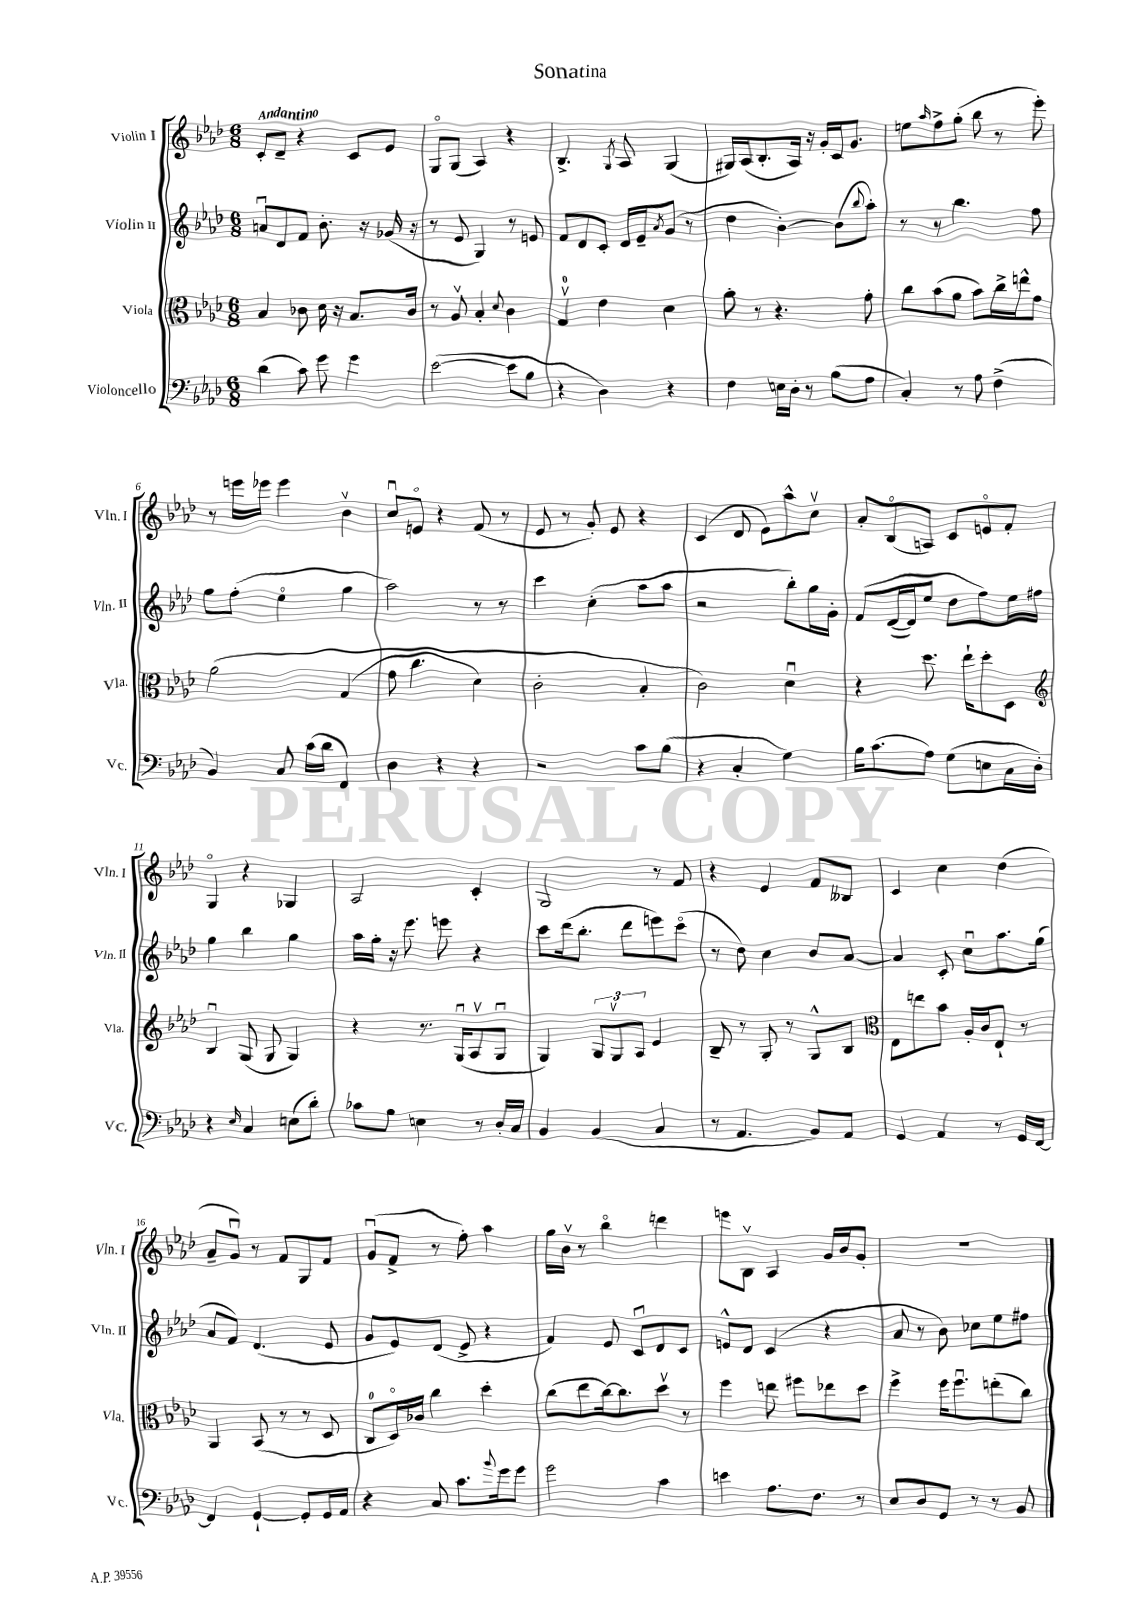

**kern	**kern	**kern	**kern
*staff4	*staff3	*staff2	*staff1
*clefF4	*clefC3	*clefG2	*clefG2
*k[b-e-a-d-]	*k[b-e-a-d-]	*k[b-e-a-d-]	*k[b-e-a-d-]
*M6/8	*M6/8	*M6/8	*M6/8
(4d-	4B-	8au	8c'
.	.	8d-	8d-~
8c)	8c-	8f	4r
8g	16d-	8.b-'	.
.	16r	.	.
4g	8.B-	.	8c
.	.	16r	.
.	.	(16g-	8e-
.	16c-	16r	.
=	=	=	=
([2e-	8r	8r	8Go
.	8A-v	8e-	(8G
.	4B-'	4G)	4A-)
.	8qqd-	.	.
8e-]	4c	8r	4r
8B-	.	8e	.
=	=	=	=
4r	4Gv	8f	4.B-^
.	.	8d-	.
4D-)	4e-	8c'	.
.	.	.	8qG
.	.	16d-	8A-
.	.	16e-~	.
.	.	8qa-	.
4r	4d-	(8g	(4G
.	.	8r	.
=	=	=	=
4F	8a-'	4dd-	16G#)
.	.	.	(16A-
.	8r	.	8.B-'
16E	4.r	[4b-')	.
16D-'	.	.	16A-)
8r	.	.	16r
.	.	.	16g'
(8B-	.	(8b-]	16c
.	.	.	8.g
.	.	8qqbb-	.
8A-	8g'	8aa-')	.
=	=	=	=
4C')	8cc	8r	8ee
.	.	.	16qqaa-
.	(8b-	8r	8ff^
8r	8a-	4.bb-	(8gg'
8A-	8b-)	.	8bb-
(4F^	16cc^	.	8r
.	16ee^^	.	.
.	8g	8ff	8eee-')
=	=	=	=
4BB-)	&(2a-	8gg	8r
.	.	(8ff'	16eee
.	.	.	16eee-
8C	.	4ee-o	4eee-
(16c	.	.	.
16d-	.	.	.
4FF)	(4G	4gg	4b-v
=	=	=	=
4D-	8g	2aa-)	8ccu
.	4.cc	.	8eo
4r	.	.	4r
4r	4d-)	8r	(8f
.	.	8r	8r
=	=	=	=
2r	2c'	4ccc	8e-
.	.	.	8r
.	.	(4cc'	8g')
.	.	.	8e-
8c	4B-'	8aa-	4r
(8B-	.	8aa-	.
=	=	=	=
4r	2c&)	2r	(4c
4C'	.	.	8d-
.	.	.	8e-)
4G)	4d-u	8bb-')	8aa-^^
.	.	16gg	8ccv
.	.	16g'	.
=	=	=	=
16B-	4r	&(8f	8a-'
(8.c	.	.	.
.	.	([16d-	(8B-o
.	.	16d-])	.
8A-)	8.dd-	8ee-	8A)
(8G	.	8dd-	8c
.	16ee-`	.	.
8E	8dd-'	8ff&)	8eo
16C	8D-	16ee-	8f'
16D-')	.	16ff#	.
=	=	=	=
*	*clefG2	*	*
4r	4B-u	4gg	4Go
16qqE-	.	.	.
4C	(8G	4bb-	4r
.	8G	.	.
(8E	4G)	4gg	4G-
8d-')	.	.	.
=	=	=	=
8c-	4r	16aa-	2A-
.	.	16gg'	.
8B-	.	16r	.
.	.	8.eee-	.
4E	8.r	.	.
.	.	8eee	.
.	(16Gu	.	.
8r	8A-v	4r	4c'
16D-'	8Gu	.	.
16C	.	.	.
=	=	=	=
4BB-	4G)	8ccc	2G
.	.	(16ddd-	.
.	.	8.bb-'	.
(4BB-	12G	.	.
.	12Gv	.	.
.	.	8ddd-	.
.	12A-	.	.
4C	4e-	8eee)	8r
.	.	(8ccco	8f
=	=	=	=
8r	8B-~	8r	4r
4.AA-	8r	8dd-)	.
.	8G'	4cc	4e-
.	8r	.	.
8BB-)	8G^^	8b-	8f
8AA-	8B-	[8a-	8B--
=	=	=	=
*	*clefC3	*	*
4GG	8E-	4a-]	4c
.	8ee	.	.
4AA-	8b-	8c'	4cc
.	16A-'	8ccu	.
.	16c	.	.
8r	8E-`	8.aa-	(4dd-
16GG	8r	.	.
[16FF	.	(16gg	.
=	=	=	=
4FF]	4AA-	8a-	8a-~
.	.	8f)	8gu)
[4GG`	(8BB-	(4.d-	8r
.	8r	.	8f
8GG']	8r	.	8G
16GG	8D-	8e-	8f
16AA-	.	.	.
=	=	=	=
4r	8C	8g	(8gu
.	16D-o)	8e-)	8f^
.	16c-	.	.
8C	4cc	(8d-	8r
8.c	.	8e-^	8ff')
.	4dd-'	4r	4aa-
8qqb-	.	.	.
16g	.	.	.
8g	.	.	.
=	=	=	=
2g	(8cc	4f)	16gg
.	.	.	16b-v
.	8ee-	.	8r
.	[16cc)	8e-	4bb-o
.	8.cc]	.	.
.	.	8cu	.
4c	8dd-v	8d-	4ddd
.	8r	8c	.
=	=	=	=
4e	4ff	8e^^	8eee
.	.	8d-	8B-v
8.A-	8ee	(4c	4A-
.	8ff#	.	.
8.F	.	.	.
.	8ee-	4r	16g
.	.	.	16b-
8r	8dd-	.	8g'
=	=	=	=
8E-	4ff^	8a-	2.r
8D-	.	8r	.
8GG	16ff	8b-)	.
.	8.ffu	.	.
8r	.	8cc-	.
8r	(8ee'	8ee-	.
8BB-	8cc)	8ff#	.
==	==	==	==
*-	*-	*-	*-
